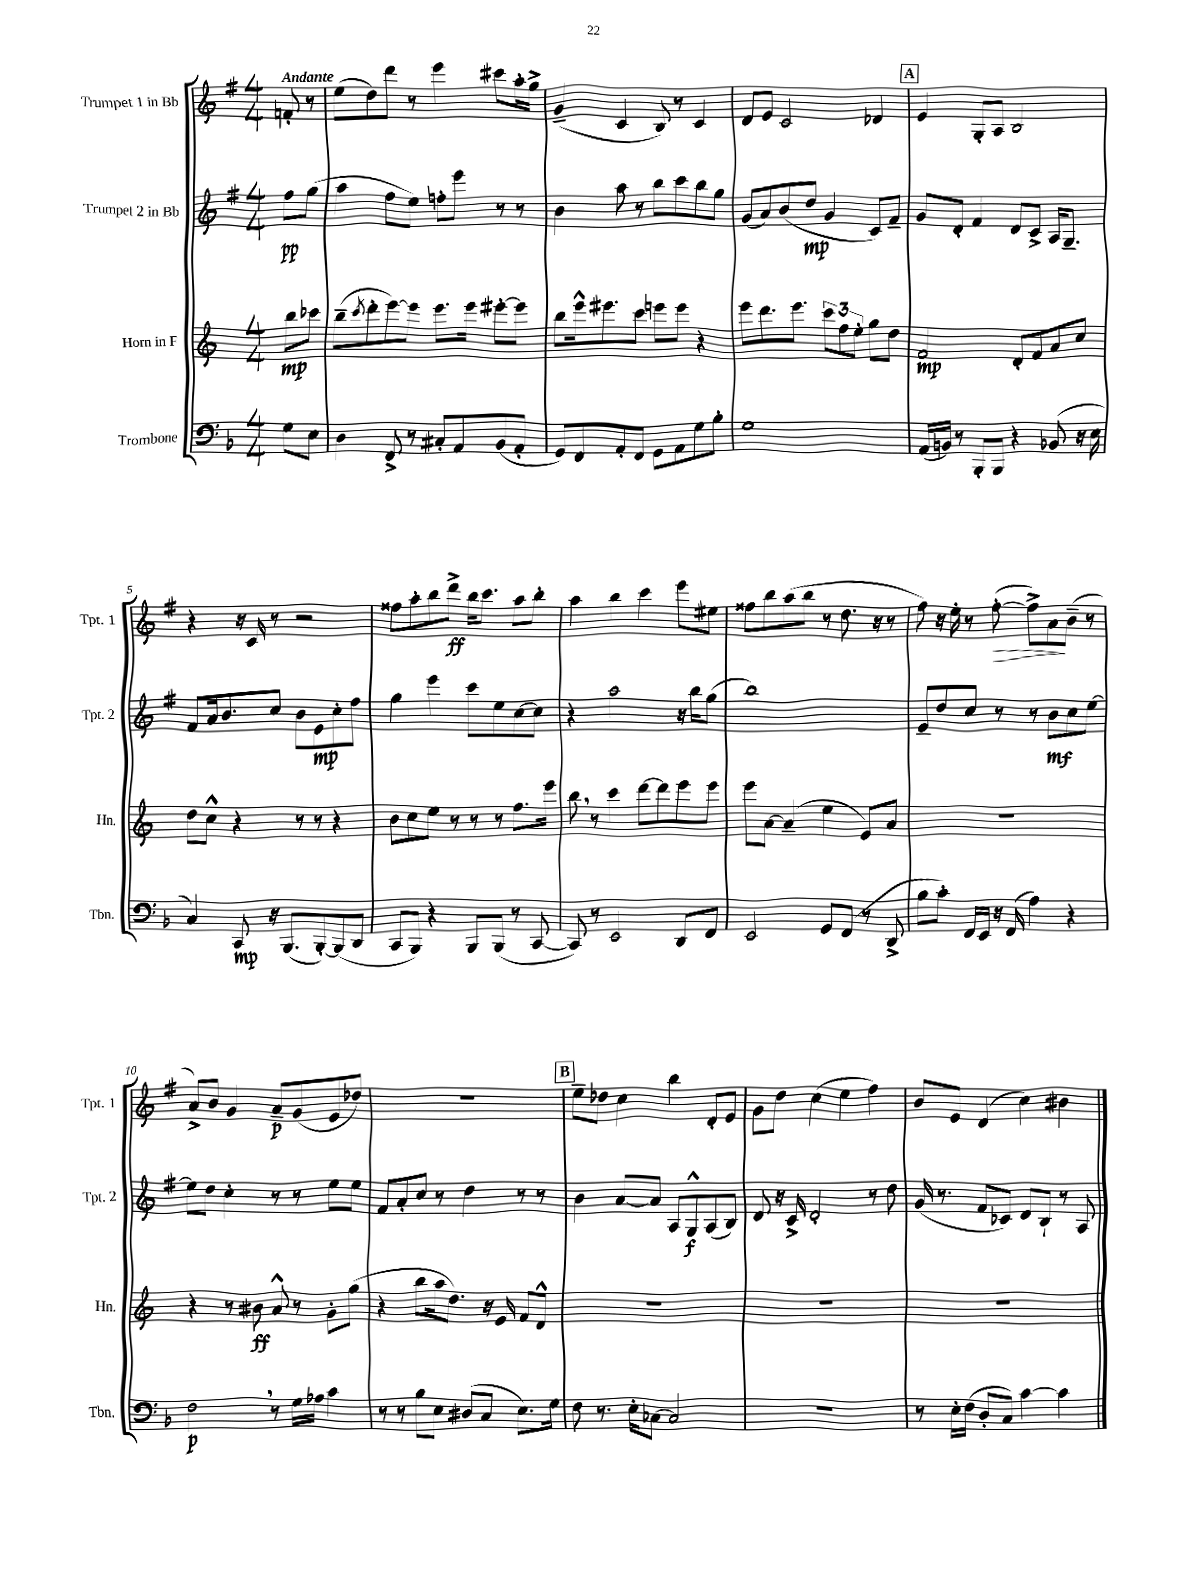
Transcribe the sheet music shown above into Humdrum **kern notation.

**kern	**dynam	**kern	**dynam	**kern	**dynam	**kern	**dynam
*part4	*part4	*part3	*part3	*part2	*part2	*part1	*part1
*staff4	*staff4	*staff3	*staff3	*staff2	*staff2	*staff1	*staff1
*I"Trombone	*	*I"Horn in F	*	*I"Trumpet 2 in Bb	*	*I"Trumpet 1 in Bb	*
*I'Tbn.	*	*I'Hn.	*	*I'Tpt. 2	*	*I'Tpt. 1	*
*clefF4	*	*clefG2	*	*clefG2	*	*clefG2	*
*k[b-]	*	*k[]	*	*k[f#]	*	*k[f#]	*
*M4/4	*	*M4/4	*	*M4/4	*	*M4/4	*
=	=	=	=	=	=	=	=
!	!	!	!	!	!	!LO:TX:a:B:t=Andante	!
8G\L	.	8bb\L	mp	8ff#\L	pp	8fn'/	.
8E\J	.	8ccc-X\J	.	(8gg\J	.	8r	.
=1	=1	=1	=1	=1	=1	=1	=1
4D\	.	(8bb~\L	.	4aa\	.	(8ee\L	.
.	.	8qccc/	.	.	.	.	.
.	.	8ddd'\	.	.	.	8dd\)	.
8FF^/	.	[8eee\)	.	8ff#\L	.	8ddd\J	.
8r	.	8eee\J]	.	8ee\J)	.	8r	.
8C#X'/L	.	8.eee\L	.	8ffn'\L	.	4eee\	.
8AA/	.	.	.	8eee\J	.	.	.
.	.	16eee\Jk	.	.	.	.	.
(8BB-/	.	[8eee#X'\L	.	8r	.	8ccc#X\L	.
8AA'/J	.	8eee#\J]	.	8r	.	16aa'\L	.
.	.	.	.	.	.	16gg^\JJ	.
=2	=2	=2	=2	=2	=2	=2	=2
8GG/L)	.	8bb\L	.	4b\	.	(4g~/	.
8FF/	.	16eee^^\k	.	.	.	.	.
.	.	8.eee#X\	.	.	.	.	.
8AA'/	.	.	.	8aa\	.	4c/	.
8FF/J	.	8ccc\J	.	8r	.	.	.
8GG\L	.	8eeen\L	.	8bb\L	.	8B/)	.
8AA\	.	8eee\J	.	8ccc\	.	8r	.
8G\	.	4r	.	8bb\	.	4c/	.
8B-'\J	.	.	.	8gg\J	.	.	.
=3	=3	=3	=3	=3	=3	=3	=3
1G	.	8eee\L	.	(8g/L	.	8d/L	.
.	.	8.ddd\	.	8a/)	.	8e/J	.
.	.	.	.	(8b/	.	2c/	.
.	.	8.eee\J	.	.	.	.	.
.	.	.	.	8dd/J	mp	.	.
.	.	12ccc\L	.	4g/	.	.	.
.	.	12ff\	.	.	.	.	.
.	.	12ee'\J	.	.	.	.	.
.	.	8gg\L	.	8c/L)	.	4d-X/	.
.	.	8dd\J	.	8f#~/J	.	.	.
!!LO:REH:place=s1:t=A
=4	=4	=4	=4	=4	=4	=4	=4
(16AA/LL	.	2f/	mp	8g/L	.	4e/	.
16BBn/JJ)	.	.	.	.	.	.	.
8r	.	.	.	8d'/J	.	.	.
8BBB-'/L	.	.	.	4f#/	.	8G'/L	.
8BBB-/J	.	.	.	.	.	8A/J	.
4r	.	8d'/L	.	8d/L	.	2B/	.
.	.	8f/	.	8c^/J	.	.	.
(8BB-X/	.	8a/	.	16A/KL	.	.	.
.	.	.	.	8.G~/J	.	.	.
16r	.	8cc/J	.	.	.	.	.
16E\	.	.	.	.	.	.	.
!!LO:LB:g=z
=5	=5	=5	=5	=5	=5	=5	=5
4C/)	.	8dd\L	.	8f#/L	.	4r	.
.	.	8cc^^\J	.	16a/k	.	.	.
.	.	.	.	8.b/	.	.	.
8CC/	mp	4r	.	.	.	16r	.
.	.	.	.	.	.	16c/	.
16r	.	.	.	8cc/J	.	8r	.
(8.BBB-/L	.	.	.	.	.	.	.
.	.	8r	.	8b\L	.	2r	.
[8BBB-'/)	.	8r	.	8e\	mp	.	.
(8BBB-/]	.	4r	.	8cc'\	.	.	.
8DD/J	.	.	.	8ff#\J	.	.	.
=6	=6	=6	=6	=6	=6	=6	=6
8CC/L	.	8b\L	.	4gg\	.	8ff##X\L	.
8BBB-/J)	.	8cc\	.	.	.	8aa'\	.
4r	.	8ee\J	.	4eee\	.	8bb\	.
.	.	8r	.	.	.	8ddd^\J	ff
8BBB-/L	.	8r	.	8ccc\L	.	16bb\KL	.
.	.	.	.	.	.	8.ccc\J	.
(8BBB-/J	.	8r	.	8ee\	.	.	.
8r	.	8.ff\L	.	[8cc\	.	8aa\L	.
[8CC/	.	.	.	8cc\J]	.	8bb'\J	.
.	.	16eee\Jk	.	.	.	.	.
=7	=7	=7	=7	=7	=7	=7	=7
8CC/])	.	8bb,\	.	4r	.	4aa\	.
8r	.	8r	.	.	.	.	.
2EE/	.	4ccc\	.	2aa\	.	4bb\	.
.	.	[8ddd\L	.	.	.	4ccc\	.
.	.	8ddd\]	.	.	.	.	.
8DD/L	.	8eee\	.	16r	.	8eee\L	.
.	.	.	.	16bb\KL	.	.	.
8FF/J	.	8eee\J	.	(8gg\J	.	8ee#X\J	.
=8	=8	=8	=8	=8	=8	=8	=8
2EE/	.	8eee\L	.	1bb)	.	8ff##X\L	.
.	.	[8a\J	.	.	.	8bb\	.
.	.	(4a~/]	.	.	.	(8aa\	.
.	.	.	.	.	.	8bb\J	.
8GG/L	.	4ee\	.	.	.	8r	.
(8FF/J	.	.	.	.	.	8.dd\	.
8r	.	8e/L)	.	.	.	.	.
.	.	.	.	.	.	16r	.
8DD^/	.	8a/J	.	.	.	8r	.
=9	=9	=9	=9	=9	=9	=9	=9
8B-\L	.	1r	.	8e~/L	.	8ff#\)	.
8c'\J)	.	.	.	8dd/	.	16r	.
.	.	.	.	.	.	16ee'\	.
16FF/LL	.	.	.	8cc/J	.	8r	.
16EE/JJ	.	.	.	.	.	.	.
!	!	!	!	!	!	!	!LO:HP:b
16r	.	.	.	8r	.	([8ff#'\	>
(16FF/	.	.	.	.	.	.	.
4A\)	.	.	.	8r	.	8ff#^\L])	.
.	.	.	.	8b\L	mf	8a\	.
4r	.	.	.	8cc\	.	(8b~\J	]
.	.	.	.	[8ee\J	.	8r	.
!!LO:LB:g=z
=10	=10	=10	=10	=10	=10	=10	=10
2F,\	p	4r	.	8ee\L]	.	8a^/L)	.
.	.	.	.	8dd\J	.	8b/J	.
.	.	8r	.	4cc'\	.	4g/	.
.	.	8b#X\	ff	.	.	.	.
8r	.	8a^^/	.	8r	.	8a~/L	p
16G\LL	.	8r	.	8r	.	(8g/	.
16A-X\JJ	.	.	.	.	.	.	.
4c\	.	8g'\L	.	8ee\L	.	8e/	.
.	.	(8gg\J	.	8ee\J	.	8dd-X/J)	.
=11	=11	=11	=11	=11	=11	=11	=11
8r	.	4r	.	8f#/L	.	1r	.
8r	.	.	.	8a'/	.	.	.
8B-\L	.	8bb\L	.	8cc/J	.	.	.
8E\J	.	16aa\k	.	8r	.	.	.
.	.	8.dd\J)	.	.	.	.	.
(8D#X/L	.	.	.	4dd\	.	.	.
8C/J	.	16r	.	.	.	.	.
.	.	16e/	.	.	.	.	.
8.E\L)	.	8f/L	.	8r	.	.	.
.	.	8d^^/J	.	8r	.	.	.
16G\Jk	.	.	.	.	.	.	.
!!LO:REH:place=s1:t=B
=12	=12	=12	=12	=12	=12	=12	=12
8F\	.	1r	.	4b\	.	8ee~\L	.
8.r	.	.	.	.	.	8dd-X\J	.
.	.	.	.	[8a/L	.	4cc\	.
16E'\KL	.	.	.	.	.	.	.
[8C-X\J	.	.	.	8a/J]	.	.	.
2C-/]	.	.	.	8A/L	.	4bb\	.
.	.	.	.	8G^^/	f	.	.
.	.	.	.	(8A/	.	8d'/L	.
.	.	.	.	8B/J)	.	8e/J	.
=13	=13	=13	=13	=13	=13	=13	=13
1r	.	1r	.	8d/	.	8g\L	.
.	.	.	.	16r	.	8dd\J	.
.	.	.	.	16c^/	.	.	.
.	.	.	.	2d'/	.	(4cc\	.
.	.	.	.	.	.	4ee\	.
.	.	.	.	8r	.	4ff#\)	.
.	.	.	.	8dd\	.	.	.
=14	=14	=14	=14	=14	=14	=14	=14
8r	.	1r	.	(16g/	.	8b/L	.
.	.	.	.	8.r	.	.	.
16E'\LL	.	.	.	.	.	8e/J	.
(16F\JJ	.	.	.	.	.	.	.
8D'/L	.	.	.	8f#/L	.	(4d/	.
8C/J)	.	.	.	8c-X/J)	.	.	.
[4c\	.	.	.	8d/L	.	4cc\)	.
.	.	.	.	8B`/J	.	.	.
4c\]	.	.	.	8r	.	4b#X\	.
.	.	.	.	8A/	.	.	.
==	==	==	==	==	==	==	==
*-	*-	*-	*-	*-	*-	*-	*-
